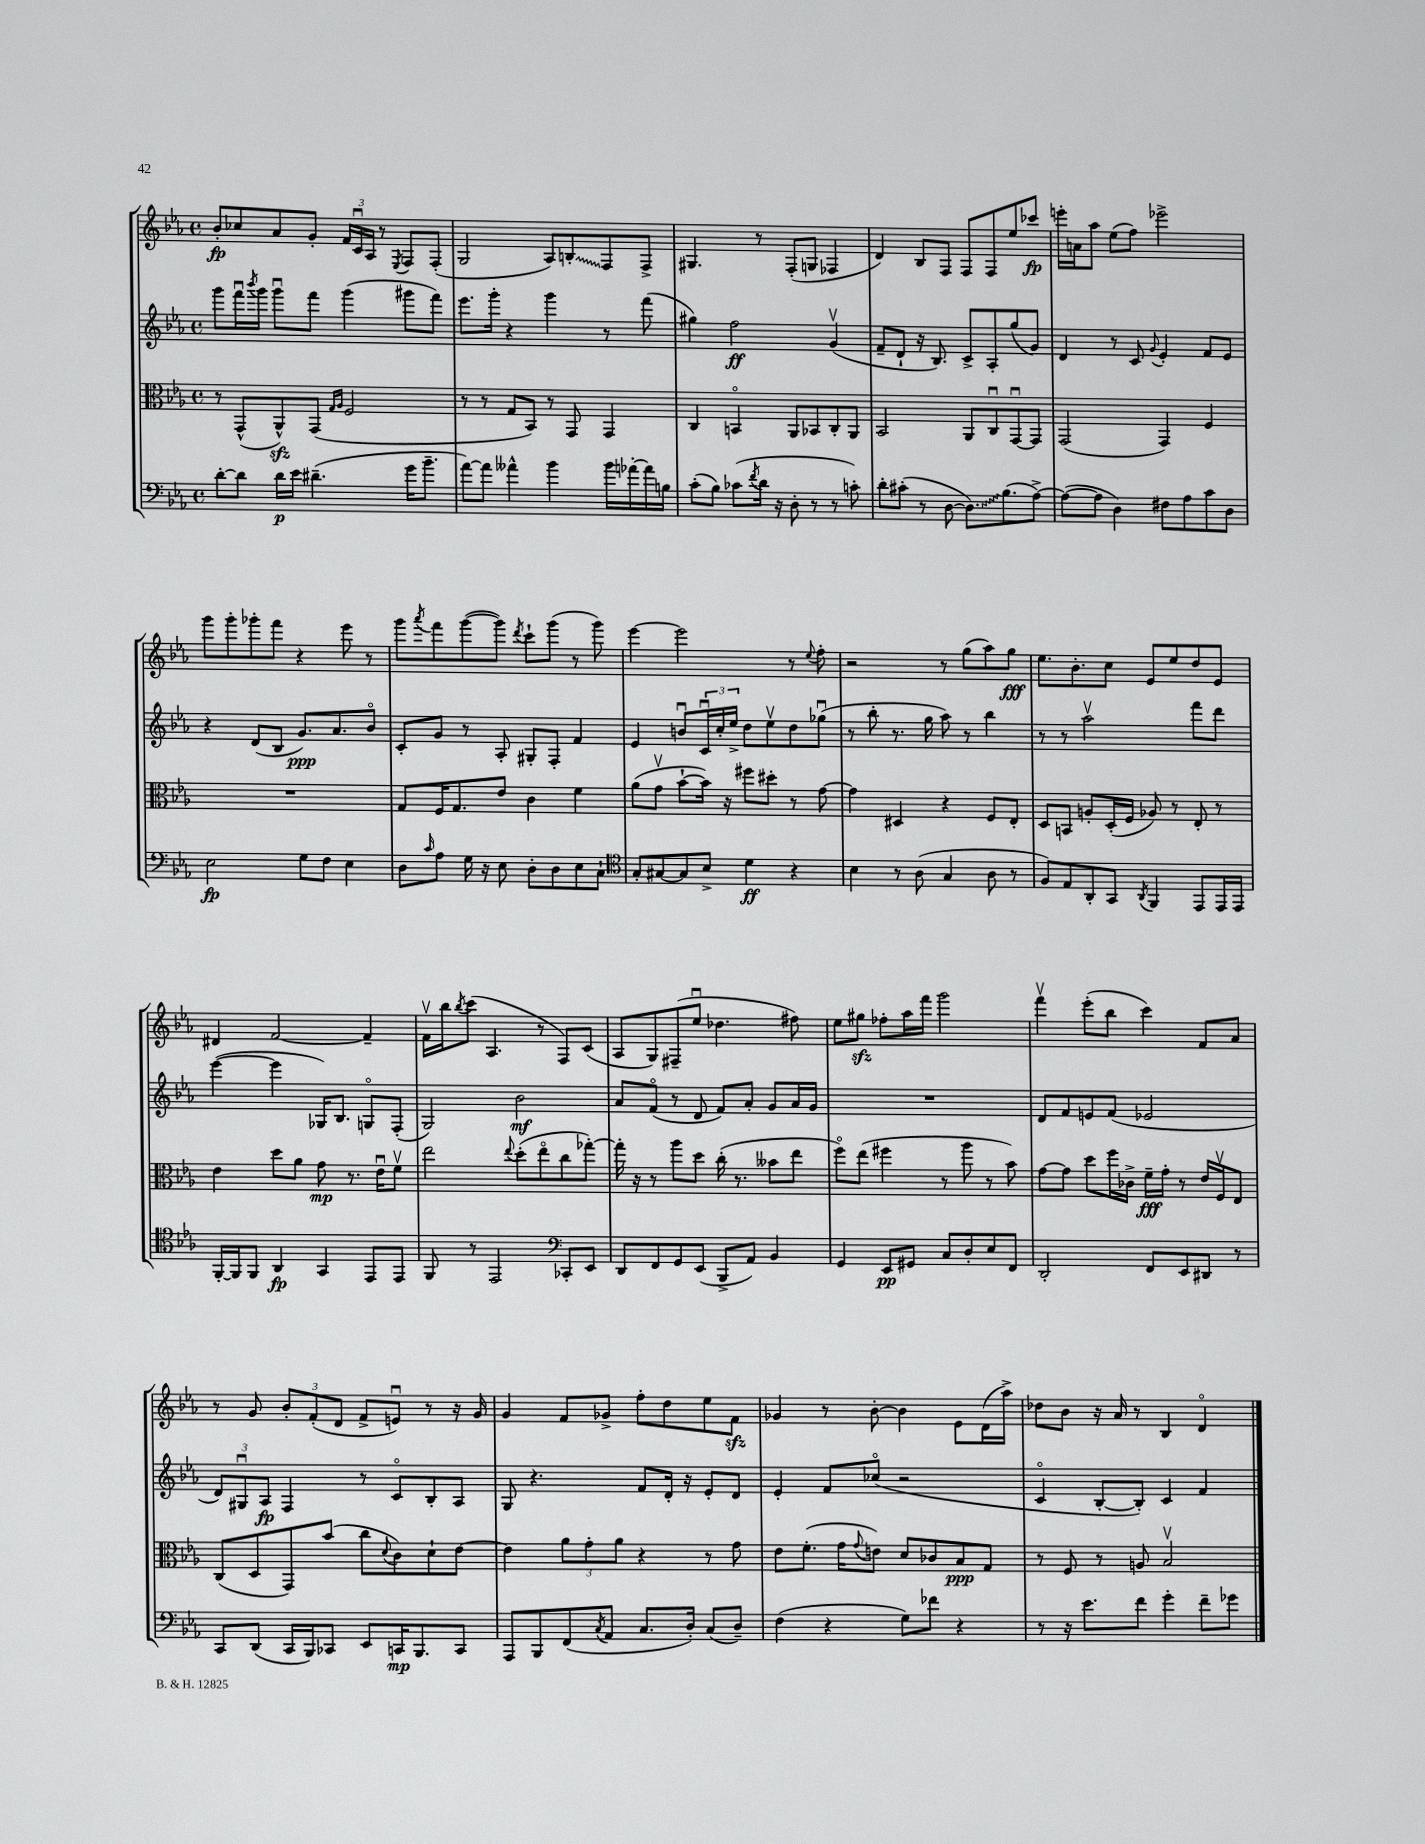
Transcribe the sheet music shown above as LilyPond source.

<<
\new StaffGroup <<
\new Staff = "s0" {
    \clef treble \key ees \major \defaultTimeSignature \time 4/4
    bes'8-.\fp ces''8 aes'8 g'8-. \tuplet 3/2 { f'16 c'16\downbow aes16 } r8 \acciaccatura { ees8 } f8 f8-.( |
    g2 aes8) \once \override Glissando.style = #'zigzag b8-.\glissando f8 f8-> |
    gis4. r8 f8-.( g8 fes4 |
    d'4) bes8 f8 f8 f8 ees''8 ces'''8\fp |
    e'''16-. a'16 aes''8 ees''8( f''8) ees'''2-> |
    g'''8 g'''8-. ges'''8-. f'''8 r4 ees'''8 r8 |
    g'''8 \acciaccatura { aes'''8 } f'''8 g'''8~( g'''8) \acciaccatura { d'''8 } c'''8-! g'''8( r8 g'''8) |
    ees'''4~ ees'''2 r8 \appoggiatura { ees''8 } f''8-. |
    r2 r8 g''8( aes''8) g''8\fff |
    ees''8. bes'8.-. c''8 ees'8 ees''8 d''8 ees'8 |
    dis'4 f'2~ f'4-- |
    f'16\upbow bes''16 \acciaccatura { bes''8 } c'''8( aes4. r8 f8) c'8( |
    aes8 g8) fis8--( ees''8\downbow des''4. fis''8) |
    ees''8 gis''8\sfz fes''8-. aes''16 f'''16 g'''2 |
    f'''4\upbow ees'''8-.( bes''8 c'''4) f'8 aes'8 |
    r8 g'8 \tuplet 3/2 { bes'8-. f'8-.( d'8 } f'8-> e'8\downbow) r8 r16 g'16 |
    g'4 f'8 ges'8-> f''8-. d''8 ees''8 f'8\sfz |
    ges'4 r8 bes'8~-. bes'4 ees'8 d'16( aes''16->) |
    des''8 bes'8 r16 aes'16 r8 bes4 d'4\flageolet \bar "|." |
}
\new Staff = "s1" {
    \clef treble \key ees \major \defaultTimeSignature \time 4/4
    g'''8 f'''16\downbow \acciaccatura { bes'''8 } g'''16 g'''8\downbow f'''8 g'''4( gis'''8 f'''8) |
    ees'''8. g'''16-. r4 g'''4 r8 f'''8( |
    gis''4) f''2\ff g'4\upbow( |
    f'8-- d'8-! r16 bes8.) c'8-> aes8-. g''8( g'8) |
    d'4 r8 c'8 \appoggiatura { g'8 } ees'4-. f'8 ees'8 |
    r4 d'8( bes8 g'8.\ppp) aes'8. bes'8\flageolet |
    c'8-. g'8 r8 aes8-. gis8-. f8-. f'4 |
    ees'4 b'8\downbow \tuplet 3/2 { c'16\downbow c''16-. ees''16-> } d''8 ees''8\upbow d''8 ges''8\downbow( |
    r8 bes''8-. r8. g''16 aes''8) r8 bes''4 |
    r8 r8 aes''2\upbow f'''8 d'''8 |
    ees'''4~( ees'''4 ges16) bes8. g8\flageolet f8-.( |
    g2) bes'2\mf |
    aes'8 f'8\flageolet( r8 d'8 f'8) aes'8-. g'8 aes'16 g'16 |
    R1 |
    d'8 f'8 e'8 f'8( ees'2 |
    \tuplet 3/2 { d'8) gis8\downbow aes8\fp } f4 r8 c'8\flageolet bes8-. aes8 |
    g8 r4. f'8 d'16-. r16 ees'8-. d'8 |
    ees'4-. f'8 ces''8\flageolet( r2 |
    c'4\flageolet bes8~-. bes8-.) c'4 f'4 \bar "|." |
}
\new Staff = "s2" {
    \clef alto \key ees \major \defaultTimeSignature \time 4/4
    r8 g,8-^( aes,8-^\sfz) g,8( \grace { g16 aes16 } f2 |
    r8 r8 g8 bes,8) r8 g,8 g,4 |
    c4 b,4\flageolet aes,8 bes,8 c8-. aes,8 |
    bes,2 aes,8 c8\downbow g,8~\downbow g,8 |
    g,2( g,4) f4 |
    R1 |
    g8 f16 g8. ees'8 c'4 f'4 |
    aes'8( g'8\upbow bes'8~-! bes'16) r16 fis''8 dis''8-. r8 g'8~ |
    g'4 dis4 r4 f8 ees8-. |
    d8 b,8 a8-. d16-.( f16 aes8) r8 ees8-. r8 |
    ees'4 d''8 aes'8 g'8\mp r8. ees'16\downbow f'8\upbow |
    ees''2 \appoggiatura { ees''8 } d''8-.( ees''8\flageolet c''8 ges''8~-.) |
    ges''16-. r16 r8 aes''8 d''8 c''16-.( r8. beses'8 ees''8 |
    f''8\flageolet) ees''8( fis''4 r8 aes''8 r8 bes'8) |
    g'8~ g'8 d''8 f''16 ces'16-> f'16--\fff g'16-. r8 ees'16 f16\upbow ees8 |
    c8( d8 g,8) bes'8( c''8 \appoggiatura { d'8 } c'8) d'8-! ees'8~ |
    ees'4 \tuplet 3/2 { aes'8 g'8-. aes'8 } r4 r8 g'8 |
    ees'8 f'8.-.( g'16 \appoggiatura { g'8 } e'8) d'8 ces'8 bes8\ppp g8 |
    r8 f8 r8 a8 bes2\upbow \bar "|." |
}
\new Staff = "s3" {
    \clef bass \key ees \major \defaultTimeSignature \time 4/4
    d'8~-. d'8 d'16\p ees'16 dis'4.--( g'16 bes'8.-- |
    aes'8~) aes'8 aeses'4-^ bes'4 bes'16 aes'16~-. aes'16 b16 |
    c'8-.( bes8) ces'8( \acciaccatura { f'8 } d'16 r16 d8-. r8 r8 c'8-.) |
    d'8-. cis'8-.( r8 d8~ \once \override Glissando.style = #'zigzag d8.\glissando) bes8.( aes8~->) |
    aes8~( aes8 d4) fis8 aes8 c'8 d8 |
    ees2\fp g8 f8 ees4 |
    d8 \grace { c'16 } aes8 g16 r16 ees8 d8-. d8 ees8 c8-! |
    \clef tenor g8-. gis8~ gis8 bes8-> d'4\ff r4 |
    bes4 r8 aes8( g4 aes8 r8 |
    f8) ees8 aes,8-. g,8 \acciaccatura { aes,8 } f,4 ees,8 ees,16 ees,16 |
    f,16~-. f,16 f,8 aes,4\fp g,4 ees,8 ees,8 |
    f,8 r8 ees,2 \clef bass ces,8-. ees,8 |
    d,8 f,8 g,8 ees,8( bes,,8-> aes,8) bes,4 |
    g,4 ees,8\pp gis,8 c8 d8-. ees8 f,8 |
    d,2-. f,8 ees,8 dis,8 r8 |
    c,8 d,8( c,16 bes,,16) ces,8 ees,8 c,16\mp bes,,8. c,8 |
    aes,,8 bes,,8 f,8( \acciaccatura { c8 } aes,8 c8. d16-.) c8( d8--) |
    f4( r4 g8) fes'8 r4 |
    r8 r16 ees'8. f'8 g'4-. f'8-- ges'8 \bar "|." |
}
>>
>>
\layout { \context { \Score \remove "Bar_number_engraver" } }
